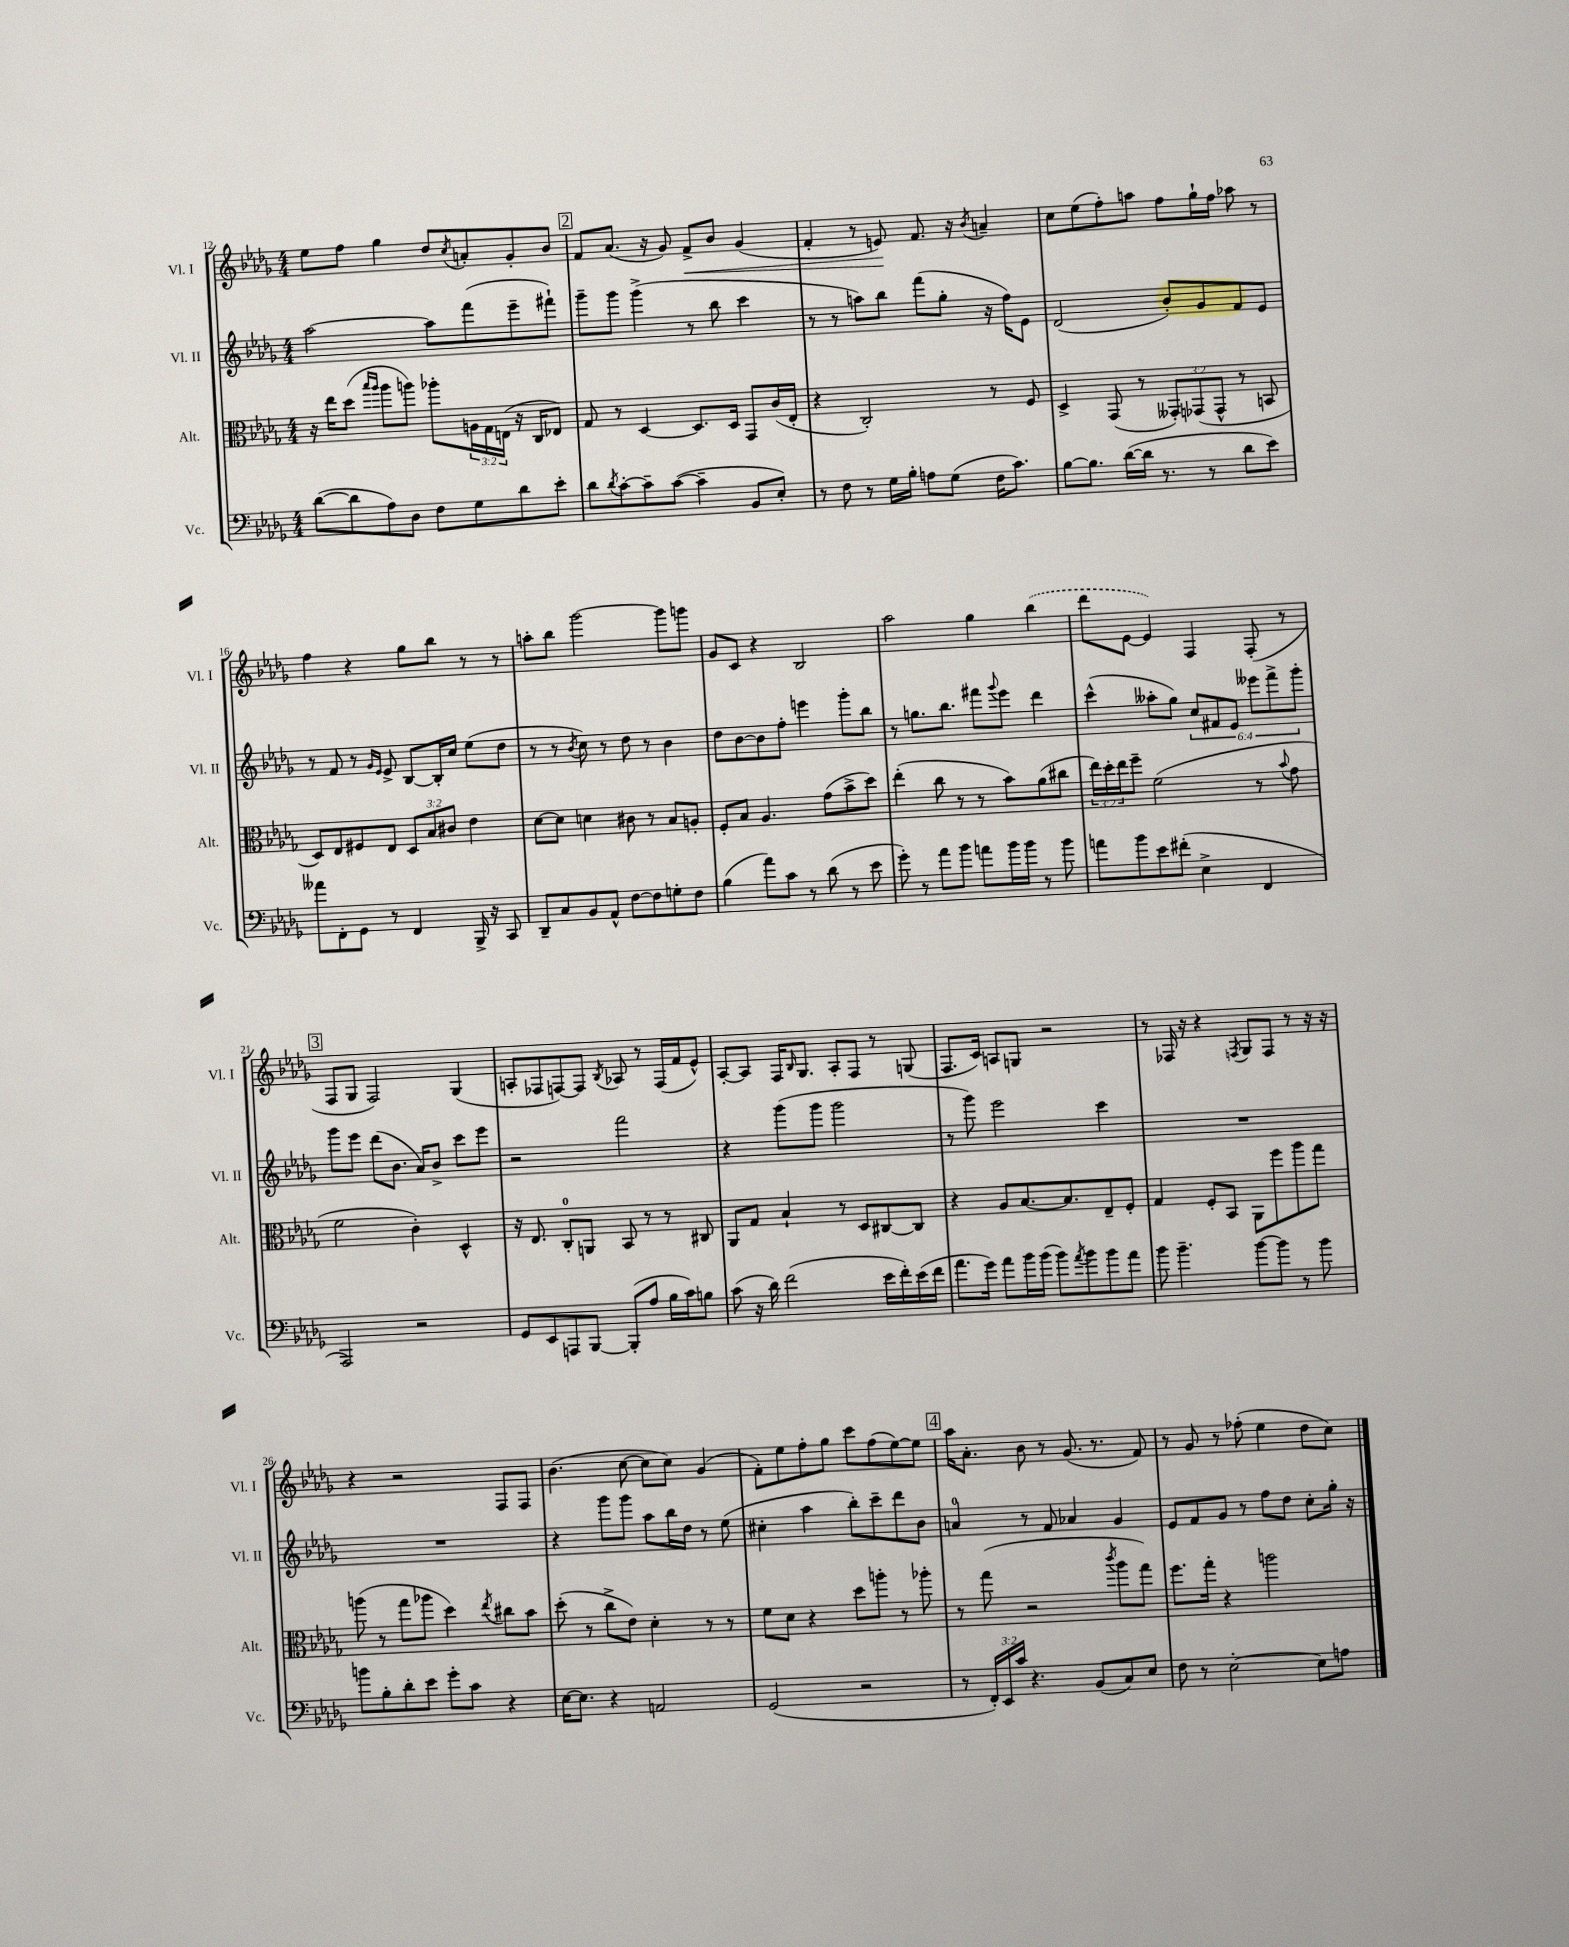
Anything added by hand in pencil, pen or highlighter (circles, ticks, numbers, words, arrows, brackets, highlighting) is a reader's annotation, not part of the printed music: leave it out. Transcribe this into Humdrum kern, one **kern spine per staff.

**kern	**kern	**kern	**kern	**dynam
*part4	*part3	*part2	*part1	*part1
*staff4	*staff3	*staff2	*staff1	*staff1
*I"Vc.	*I"Alt.	*I"Vl. II	*I"Vl. I	*
*I'Vc.	*I'Alt.	*I'Vl. II	*I'Vl. I	*
*clefF4	*clefC3	*clefG2	*clefG2	*
*k[b-e-a-d-g-]	*k[b-e-a-d-g-]	*k[b-e-a-d-g-]	*k[b-e-a-d-g-]	*
*M4/4	*M4/4	*M4/4	*M4/4	*
=12	=12	=12	=12	=12
([8d-\L	16r	[2aa-\	8ee-\L	.
.	16ee-\KL	.	.	.
8d-\]	(8dd-\J	.	8ff\J	.
.	16qqbb-/LL	.	.	.
.	16qqaa-/JJ	.	.	.
8A-\)	8aa-\L	.	4gg-\	.
8D-\J	8aan\J)	.	.	.
8F\L	8aa-X'\L	8aa-\L]	8dd-/L	.
.	.	.	8qcc/	.
8G-\	24An\L	(8fff\	8an'/	.
.	24G-\	.	.	.
.	(24En\JJ	.	.	.
8d-\	16r	8eee-~\	8g-'/	.
.	16C/KL	.	.	.
8e-'\J	8E-X/J)	8fff#X`\J)	8b-/J	.
!!LO:REH:place=s1:t=2
=13	=13	=13	=13	=13
8d-\L	8G-/	8ggg-~\L	8f/L	.
8qd-/	.	.	.	.
[8c'\	8r	8ggg-\J	(8.a-/J	.
8c~\]	[4D-/	(4ggg-^\	.	.
.	.	.	16r	.
([8c\J	.	.	8g-/)	.
!	!	!	!	!LO:HP:b
4c~\]	8.D-/L]	8r	8f^/L	<
.	.	8bb-\	8b-/J	.
.	16D-/Jk	.	.	.
8BB-/L	8GG-/L	4ccc\	(4g-/	.
8E-'/J)	(16c/L	.	.	.
.	16E-'/JJ	.	.	.
=14	=14	=14	=14	=14
8r	4r	8r	4f'/	.
8F\	.	8r	.	.
8r	2C'/)	8aan\L)	8r	.
16G-\LL	.	8bb-\J	8en/)	.
16B-'\JJ	.	.	.	.
8An\L	.	(8fff\L	8.f/	[
(8G-\J	.	8gg-'\J	.	.
.	.	.	16r	.
.	.	.	8qb-/	.
16F\KL	8r	16r	4an~/	.
8.c\J)	.	16ff\KL)	.	.
.	8F/	8e-\J	.	.
=15	=15	=15	=15	=15
[8B-\L	4D-^/	(2d-/	8cc\L	.
8.B-\J]	.	.	(8ee-\	.
.	(8GG-/	.	8ff'\)	.
([16d-\LL	.	.	.	.
16d-\JJ]	8r	.	8aan\J	.
8.r	.	.	.	.
.	12GG--X'/L)	8b-'/L)	8ff\L	.
.	(12GG-X/	.	.	.
8r	.	8g-/	16gg-`\L	.
.	12GG-^^/J	.	.	.
.	.	.	16ff\JJ	.
8d-\L	8r	8f/	8aa-X\	.
8e-\J)	8BBn/	8e-/J	8r	.
!!LO:LB:g=z
=16	=16	=16	=16	=16
8a--X\L	8D-/L)	8r	4ff\	.
8FF'\	8E-/	8f/	.	.
8GG-\J	8F#X/	8r	4r	.
.	.	16qqg-/LL	.	.
.	.	16qqe-/JJ	.	.
8r	8E-/J	8e-^/	.	.
4FF/	12D-/L	[8B-/L	8gg-\L	.
.	12B-/	.	.	.
.	.	16B-'/L]	8bb-\J	.
.	12c#X/J	.	.	.
.	.	16cc/JJ	.	.
16BBB-^/	4e-\	(8ee-\L	8r	.
16r	.	.	.	.
8CC/	.	8dd-\J	8r	.
=17	=17	=17	=17	=17
8DD-~/L	[8d-\L	8r	8aan'\L	.
8C/	8d-\J]	8r	8bb-\J	.
.	.	8qb-/	.	.
8BB-/	4dn\	8cc\)	[2ggg-\	.
8AA-^^/J	.	8r	.	.
[8F\L	8c#X\	8dd-\	.	.
8F\]	8r	8r	.	.
8Gn'\	8B-/L	4b-\	8ggg-\L]	.
8F\J	8An'/J	.	8gggn\J	.
=18	=18	=18	=18	=18
(4B-\	8F'/L	8dd-\L	8g-/L	.
.	8B-/J	[8b-\	8c/J	.
8a-\L)	4.A-/	8b-\]	4r	.
8c\J	.	8ff'\J	.	.
8r	.	4eeen\	2B-/	.
(8d-\	(8g-\L	.	.	.
8r	8b-^\	8ggg-'\L	.	.
8e-\	8dd-\J)	8bb-\J	.	.
=19	=19	=19	=19	=19
8g-'\)	(4ee-'\	8r	2aa-\	.
8r	.	8.ggn\L	.	.
8a-\L	8cc\	.	.	.
.	.	8.bb-\J	.	.
8b-\J	8r	.	.	.
8an\L	8r	8fff#X\L	4gg-\	.
.	.	8qqggg-/	.	.
16b-\L	8b-\L)	8eee-\J	.	.
16b-\JJ	.	.	.	.
8r	(8a-\	4ddd-\	(4bb-\	.
8b-\	8cc#X\J	.	.	.
=20	=20	=20	=20	=20
8an\L	24ee-\LL)	(4ccc^^\	8ddd-\L	.
.	24dd-'\	.	.	.
.	24ee-\J	.	.	.
8b-\	8ff~\J	.	[8e-\J	.
8e-\	(2f\	8aa--X'\L	4e-/])	.
(8f#X'\J	.	8gg-\J)	.	.
4E-^\	.	12cc/L	4F/	.
.	.	12f#X/	.	.
.	.	12e-/J	.	.
4FF/	8r	12eee--X\L	(8F'/	.
.	.	12fff^\	.	.
.	8qqb-/	.	.	.
.	8g-\	.	8r	.
.	.	12ggg-'\J	.	.
!!LO:LB:g=z
!!LO:REH:place=s1:t=3
=21	=21	=21	=21	=21
2AAA-/)	2f\	8ggg-\L	8F/L	.
.	.	8eee-\J	8G-/J	.
.	.	(8ddd-\L	2F/)	.
.	.	8.b-\J	.	.
2r	4c'\)	.	.	.
.	.	16a-/KL)	.	.
.	.	8b-^/J	.	.
.	4D-^^/	8ccc\L	(4G-/	.
.	.	8eee-\J	.	.
=22	=22	=22	=22	=22
8GG-/L	16r	2r	8An'/L	.
.	8.E-/	.	.	.
8EE-/	.	.	8F-X/	.
8AAAn/	8C'/L	.	[8Fn/)	.
[8BBB-/J	8AAn/J	.	8F/J]	.
.	.	.	8qB-/	.
(8BBB-'/L]	8BB-/	2fff\	8A-X/	.
8A-/J	8r	.	8r	.
16B-\LL	8r	.	(16F/LL	.
16c\J)	.	.	16f/J	.
8Bn\J	8C#X/	.	8e-^^/J)	.
=23	=23	=23	=23	=23
(8c\	8AA-/L	4r	[8A-'/L	.
16r	8G-/J	.	8A-/J]	.
16d-\)	.	.	.	.
(2f\	4B-`/	(8ggg-\L	16F/KL	.
.	.	.	16qqB-/	.
.	.	.	8.G-/J	.
.	.	8ggg-\J	.	.
.	8r	2ggg-\	8A-'/L	.
.	8D-/L	.	8F/J	.
16e-\LL	[8C#X/	.	8r	.
16f'\)	.	.	.	.
(16e-\	8C#/J]	.	(8Gn/	.
16f\JJ	.	.	.	.
=24	=24	=24	=24	=24
8.a-\L	4r	8r	8.F/L	.
.	.	8ggg-\)	.	.
16g-\Jk)	.	.	16c/Jk)	.
8a-\L	8A-/L	2eee-\	8An/L	.
16b-\L	[8.B-/	.	8Gn/J	.
(16b-\JJ	.	.	.	.
8b-\L)	.	.	2r	.
.	8.B-/]	.	.	.
8qa-/	.	.	.	.
8b-\	.	.	.	.
8b-\	8E-~/	4ccc\	.	.
8a-\J	8F'/J	.	.	.
=25	=25	=25	=25	=25
8b-\	4G-/	1r	8r	.
4.b-~\	.	.	16F-X/	.
.	.	.	16r	.
.	8F'/L	.	4r	.
.	8BB-/J	.	.	.
.	.	.	8qFn/	.
[8b-\L	8AA-\L	.	8G-/L	.
8b-\J]	8ff\	.	8F/J	.
8r	8aa-\	.	8r	.
8b-\	8gg-\J	.	16r	.
.	.	.	16r	.
!!LO:LB:g=z
=26	=26	=26	=26	=26
8bn\L	(8aan\	1r	4r	.
8B-'\	8r	.	.	.
8d-'\	8gg-\L	.	2r	.
8e-\J	8aa-X\J	.	.	.
8g-'\L	4dd-\)	.	.	.
8c\J	.	.	.	.
.	8qee-/	.	.	.
4r	8cc#X\L	.	8F/L	.
.	8b-\J	.	8F/J	.
=27	=27	=27	=27	=27
[16E-\KL	(8dd-'\	4r	(4.b-\	.
8.E-\J]	.	.	.	.
.	8r	.	.	.
4r	8cc^\L	8ggg-\L	.	.
.	8e-\J)	8ggg-\J	[8cc\	.
2AAn/	4d-'\	8aa-\L	8cc\L]	.
.	.	16bb-\L	8cc\J)	.
.	.	16dd-\JJ	.	.
.	8r	8r	(4g-/	.
.	8r	(8ee-\	.	.
=28	=28	=28	=28	=28
(2GG-/	8f\L	4cc#X'\	8f'\L)	.
.	8d-\J	.	8ee-\	.
.	4r	4aa-\	8ff'\	.
.	.	.	8gg-\J	.
2r	8dd-\L	8bb-'\L)	8ccc\L	.
.	8aan'\J	8ccc~\	(8ff\	.
.	8r	8ddd-\	[8ee-\)	.
.	8aa-X'\	8b-\J	8ee-\J]	.
!!LO:REH:place=s1:t=4
=29	=29	=29	=29	=29
8r	8r	4an/	16aa-\KL	.
.	.	.	8.a-'\J	.
24FF'/LL)	(8gg-\	.	.	.
24EE-/	.	.	.	.
24c/JJ	.	.	.	.
4.r	2r	8r	8b-\	.
.	.	8f/	8r	.
.	.	4a-X/	(8.g-/	.
(8BB-/L	.	.	.	.
.	.	.	8.r	.
.	8qccc/	.	.	.
8C/)	8aa-\L	4g-/	.	.
8E-/J	8gg-\J)	.	8f/)	.
=30	=30	=30	=30	=30
8F\	8.ff\L	8e-/L	8r	.
8r	.	8f/	8g-/	.
.	16gg-'\Jk	.	.	.
[2E-'\	4r	8g-/J	8r	.
.	.	8r	(8ff-X'\	.
.	2aan\	8ff\L	4ee-\	.
.	.	8dd-\J	.	.
8E-\L]	.	8cc'\L	8dd-\L	.
8An\J	.	16gg-'\Jk	8cc\J)	.
.	.	16r	.	.
==	==	==	==	==
*-	*-	*-	*-	*-
